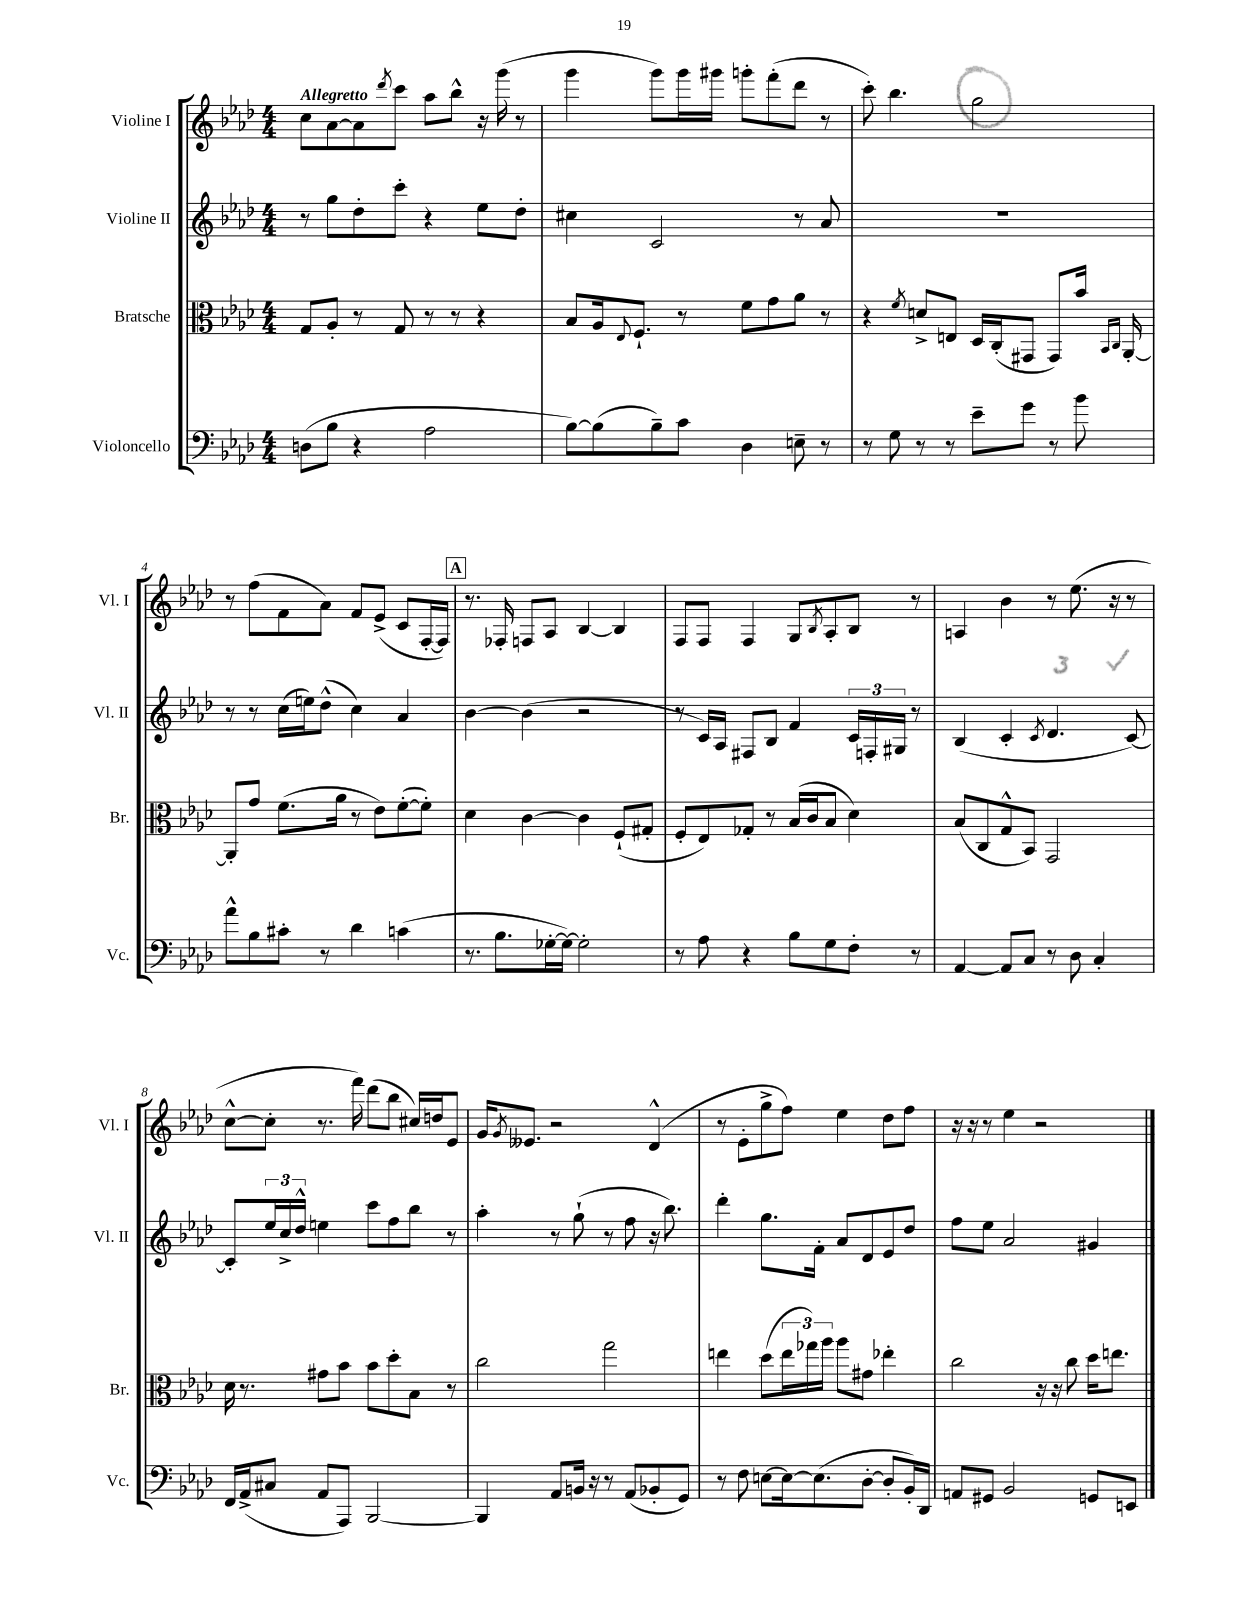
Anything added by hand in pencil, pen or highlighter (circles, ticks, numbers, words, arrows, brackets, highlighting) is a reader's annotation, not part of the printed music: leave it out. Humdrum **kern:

**kern	**kern	**kern	**kern
*staff4	*staff3	*staff2	*staff1
*clefF4	*clefC3	*clefG2	*clefG2
*k[b-e-a-d-]	*k[b-e-a-d-]	*k[b-e-a-d-]	*k[b-e-a-d-]
*M4/4	*M4/4	*M4/4	*M4/4
(8D	8G	8r	8cc
8B-	8A-'	8gg	[8a-
4r	8r	8dd-'	8a-]
.	.	.	8qddd-
.	8G	8ccc'	8ccc
2A-	8r	4r	8aa-
.	8r	.	8bb-^^
.	4r	8ee-	16r
.	.	.	(16ggg
.	.	8dd-'	8r
=	=	=	=
[8B-)	8B-	4cc#	4ggg
(8B-]	16A-	.	.
.	8qqE-	.	.
.	8.F`	.	.
8B-~)	.	2c	8ggg)
8c	8r	.	16ggg
.	.	.	16ggg#
4D-	8f	.	8ggg'
.	8g	.	(8fff'
8E~	8a-	8r	8ddd-
8r	8r	8a-	8r
=	=	=	=
8r	4r	1r	8ccc')
8G	.	.	4.bb-
.	8qf	.	.
8r	8d^	.	.
8r	8E	.	.
8e-~	16D-	.	2gg
.	(16C'	.	.
8g	8GG#	.	.
8r	8GG#)	.	.
8b-	16b-	.	.
.	16qqBB-	.	.
.	16qqC	.	.
.	[16AA-'	.	.
=	=	=	=
8a-^^	8AA-']	8r	8r
8B-	8g	8r	(8ff
8c#'	(8.f	(16cc	8f
.	.	16ee)	.
8r	.	(8dd-^^	8a-)
.	16a-	.	.
4d-	8r	4cc)	8f
.	8e-)	.	(8e-^
(4c	([8f'	4a-	8c
.	8f'])	.	[16F'
.	.	.	16F])
=	=	=	=
8.r	4d-	[4b-	8.r
8.B-	.	.	16F-'
.	[4c	(4b-]	8F
[16G-'	.	.	8A-
16G-_)	.	.	.
2G-']	4c]	2r	[4B-
.	(8F`	.	4B-]
.	8G#'	.	.
=	=	=	=
8r	8F'	8r	8F
8A-	8E-)	16c)	8F
.	.	16A-	.
4r	8G-'	8F#	4F
.	8r	8B-	.
8B-	(16B-	4f	8G
.	16c	.	.
.	.	.	8qB-
8G	8B-	.	8A-'
8F'	4d-)	24c	8B-
.	.	24F'	.
.	.	24G#	.
8r	.	8r	8r
=	=	=	=
[4AA-	(8B-	(4B-	4A
.	8C	.	.
8AA-]	8G^^	4c'	4b-
8C	8BB-)	.	.
.	.	8qc	.
8r	2GG	4.d-	8r
8D-	.	.	(8.ee-
4C'	.	.	.
.	.	.	16r
.	.	[8c)	8r
=	=	=	=
16FF	16d-	8c']	[8cc^^
(16AA-^	8.r	.	.
8C#	.	24ee-	8cc']
.	.	24cc^	.
.	.	24dd-^^	.
8AA-	8g#	4ee	8.r
8AAA-)	8b-	.	.
.	.	.	16fff)
[2BBB-	8b-	8ccc	(8ddd-
.	8dd-'	8ff	8bb-
.	8B-	8bb-	16cc#)
.	.	.	16dd
.	8r	8r	8e-
=	=	=	=
4BBB-]	2cc	4aa-'	16g
.	.	.	8qg
.	.	.	8.e--
8AA-	.	8r	2r
16BB	.	(8gg`	.
16r	.	.	.
8r	2gg	8r	.
(8AA-	.	8ff	.
8BB-'	.	16r	(4d-^^
.	.	8.bb-)	.
8GG)	.	.	.
=	=	=	=
8r	4ee	4ddd-'	8r
8F	.	.	8e-'
[8E	(8dd-	8.gg	8gg^
16E_	24ee	.	8ff)
.	24gg-)	.	.
(8.E]	.	16f'	.
.	24aa-	.	.
.	8aa-	8a-	4ee-
[8D-'	8g#	8d-	.
8D-']	4ee-'	8e-	8dd-
16BB-')	.	8dd-	8ff
16DD-	.	.	.
=	=	=	=
8AA	2cc	8ff	16r
.	.	.	16r
8GG#	.	8ee-	8r
2BB-	.	2a-	4ee-
.	16r	.	2r
.	16r	.	.
.	8cc	.	.
8GG	16dd-	4g#	.
.	8.ee	.	.
8EE	.	.	.
==	==	==	==
*-	*-	*-	*-
